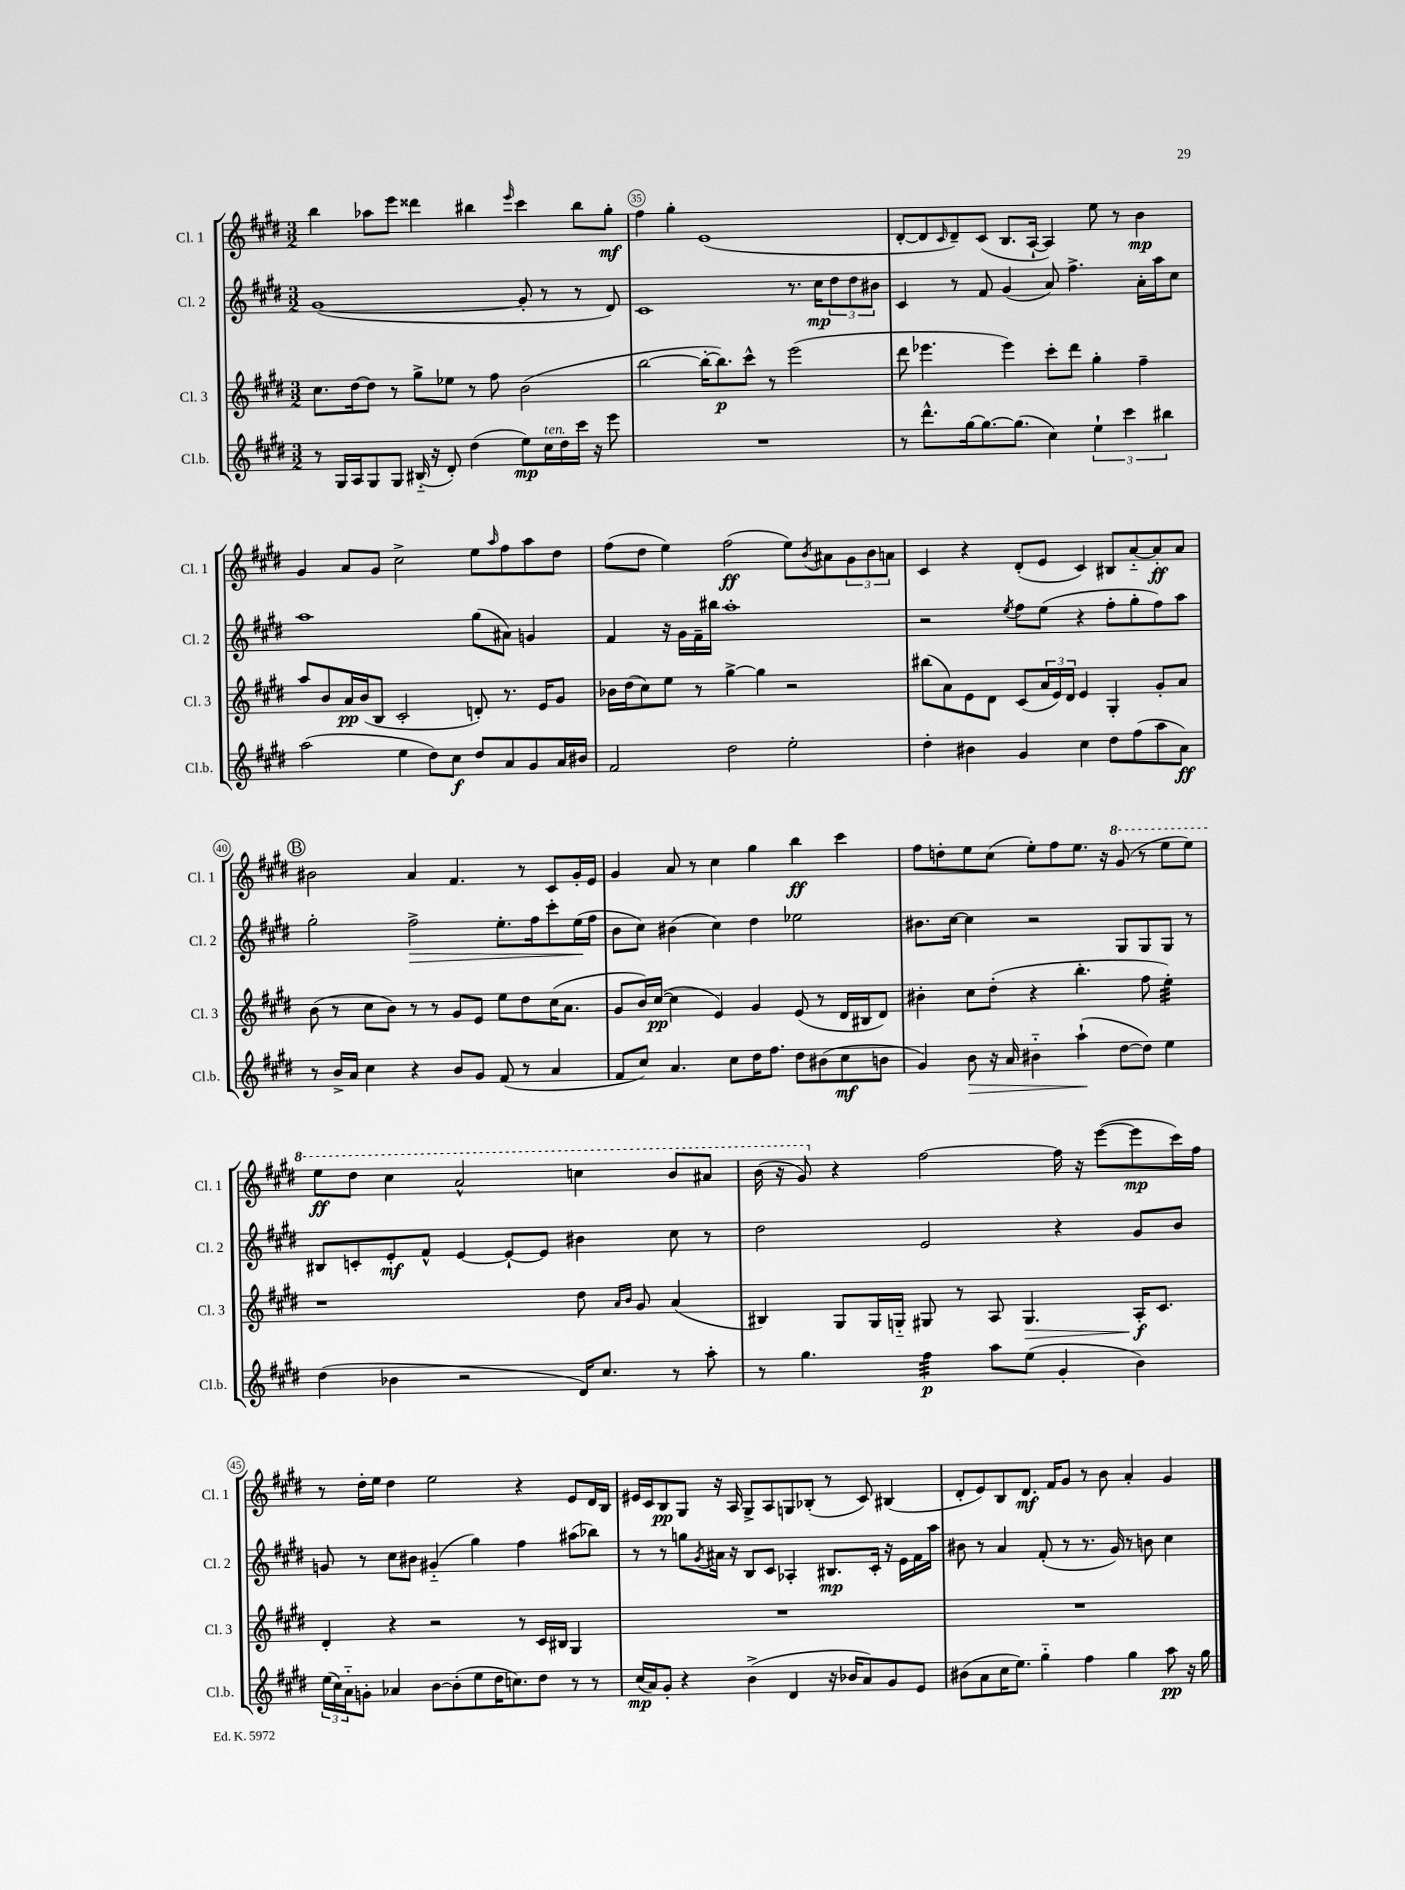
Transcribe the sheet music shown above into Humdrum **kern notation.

**kern	**kern	**kern	**kern
*staff4	*staff3	*staff2	*staff1
*clefG2	*clefG2	*clefG2	*clefG2
*k[f#c#g#d#]	*k[f#c#g#d#]	*k[f#c#g#d#]	*k[f#c#g#d#]
*M3/2	*M3/2	*M3/2	*M3/2
8r	8.cc#\L	([1g#	4bb\
16G#/LL	.	.	.
16A/J	[16dd#\k	.	.
8G#/	8dd#\]J	.	8aa-\L
8G#/J	8r	.	8eee\J
(16B#'~/	8gg#^\L	.	4ddd##\
16r	.	.	.
8d#'/)	8ee-\J	.	.
(4dd#\	8r	.	4bb#\
.	8ff#\	.	.
.	.	.	16qqeee/
8ee\L)	(2b\	8g#'/]	4ccc#\
16cc#\L	.	8r	.
16dd#\	.	.	.
16ccc#\JJ	.	8r	8bb#\L
16r	.	.	.
8eee\	.	8d#/)	8gg#'\J
=	=	=	=
1.r	[2bb\	1c#	4ff#\
.	.	.	4gg#'\
.	16bb'\_LK	.	(1e
.	8.bb\])	.	.
.	8ccc#^^\J	.	.
.	8r	.	.
.	(2eee\	8.r	.
.	.	16cc#\LK	.
.	.	12dd#\	.
.	.	12dd#\	.
.	.	12b#\J	.
=	=	=	=
8r	8ddd#\	4c#/	[8d#'/L
8.ddd#^^\L	4.eee-\	.	8d#/]
.	.	.	16qqc#/
.	.	8r	8d#~/)
[16gg#\k	.	.	.
8.gg#\_	.	8f#/	(8c#/J
.	4eee-\)	(4g#/	8.B/L
(8.gg#\]J	.	.	.
.	.	.	[16A`/Jk
4cc#\)	8ccc#'\L	8a/)	4A/])
.	8ddd#\J	4.ff#^\	.
6ee`\	4gg#'\	.	8ee\
.	.	.	8r
6ccc#\	.	.	.
.	4ff#~\	16a'\LL	4b\
.	.	16aa\J	.
6bb#\	.	.	.
.	.	8cc#\J	.
=	=	=	=
(2aa\	8aa/L	1aa	4g#/
.	8b/	.	.
.	16a/L	.	8a/L
.	(16b/J	.	.
.	8B/J	.	8g#/J
4ee\	2c#'/	.	2cc#^\
8dd#\L)	.	.	.
8cc#\J	.	.	.
8dd#/L	8d'/)	(8gg#\L	8ee\L
.	.	.	16qqaa/
8a/	8.r	8a#\J)	8ff#\
8g#/	.	4g/	8aa\
.	16e/LK	.	.
16a/L	8g#/J	.	8dd#\J
16b#/JJ	.	.	.
=	=	=	=
2f#/	16b-\LL	4f#/	(8ff#\L
.	(16dd#\J	.	.
.	8cc#\)	.	8dd#\J
.	8ee\J	16r	4ee\)
.	.	16g#\LL	.
.	8r	16f#~\	.
.	.	16bb#\JJ	.
2dd#\	[4gg#^\	1aa'	(2ff#\
.	4gg#\]	.	.
2ee'\	2r	.	8ee\L)
.	.	.	8qb/
.	.	.	8a#\
.	.	.	12g#\
.	.	.	12b\
.	.	.	12a\J
=	=	=	=
4dd#'\	(8bb#\L	2r	4c#/
.	8a\)	.	.
4b#\	8e\	.	4r
.	8d#\J	.	.
.	.	8qee/	.
4g#/	(8c#/L	8ff#\L	(8d#'/L
.	24a/L	(8ee\J	8e/J
.	24e/)	.	.
.	24d#/JJ	.	.
4cc#\	4e/	4r	4c#/)
8dd#\L	4G#'/	8ff#'\L	8B#/L
(8ff#\	.	8gg#'\	[8a'~/
8aa\	8g#'/L	8ff#\)	8a'/]
8a\J)	8a/J	8aa\J	8a/J
=	=	=	=
8r	(8b\	2gg#'\	2b#\
16b^/LL	8r	.	.
16a/JJ	.	.	.
4cc#\	8cc#\L	.	.
.	8b\J)	.	.
4r	8r	2ff#^\	4a/
.	8r	.	.
8b/L	8g#/L	.	4.f#/
8g#/J	8e/J	.	.
(8f#/	8ee\L	8.ee'\L	.
8r	8dd#\	.	8r
.	.	16ff#\k	.
4a/	(16cc#\K	8ccc#'\	8c#/L
.	8.a\J	.	.
.	.	(16ee\L	16g#'/L
.	.	16ff#\JJ	16e/JJ
=	=	=	=
8f#/L	8g#/L	8b\L	4g#/
8cc#/J)	16b/L)	8cc#\J)	.
.	([16cc#/JJ	.	.
4.a/	4cc#\]	(4b#\	8a/
.	.	.	8r
.	4e/)	4cc#\)	4cc#\
8cc#\L	.	.	.
16dd#\K	4g#/	4dd#\	4gg#\
8.ff#\J	.	.	.
8dd#\L	(8e/	2ee-\	4bb\
(8b#\	8r	.	.
8cc#\	16d#/LL	.	4ccc#\
.	16B#/J	.	.
8b\J	8d#/J)	.	.
=	=	=	=
4g#/)	4b#'\	8.b#\L	8ff#\L
.	.	.	8dd'\
.	.	[16cc#\Jk	.
8b\	8cc#\L	4cc#\]	8ee\
16r	(8dd#'\J	.	(8cc#\J
16a/	.	.	.
4b#'~\	4r	2r	8ee'\L)
.	.	.	8ff#\
(4aa`\	4.bb'\	.	8.ee\J
.	.	.	16r
[8dd#\L	.	8G#/L	(8gg#/
8dd#\]J)	8ff#\	8G#/	8r
4ee\	4ee'\)	8G#/J	8eee\L
.	.	8r	8eee\J)
=	=	=	=
(4dd#\	1r	8B#/L	8eee\L
.	.	8c'/	8ddd#\J
4b-\	.	8e'/	4ccc#\
.	.	8f#^^/J	.
2r	.	[4e/	2aa^^/
.	.	8e`/_L	.
.	.	8e/]J	.
16d#/LK)	8dd#\	4b#\	4ccc\
8.cc#/J	.	.	.
.	16qqa/LL	.	.
.	16qqb/JJ	.	.
.	8g#/	.	.
8r	(4a/	8cc#\	8bb/L
8aa'\	.	8r	8aa#/J
=	=	=	=
8r	4B#/)	2dd#\	(16bb\
.	.	.	16r
4.gg#\	.	.	8gg#/)
.	8G#/L	.	4r
.	16G#/L	.	.
.	16G'~/JJ	.	.
4ff#\	8G#/	2e/	[2ff#\
.	8r	.	.
8aa\L	8A/	.	.
(8ee\J	4.G#/	.	.
4g#'/	.	4r	16ff#\]
.	.	.	16r
.	.	.	([8eee\L
4b\)	16A'/LK	8g#/L	8eee\]
.	8.c#/J	.	.
.	.	8b/J	16ccc#\L)
.	.	.	16ff#\JJ
=	=	=	=
(24ee\LL	4d#'/	8g/	8r
24cc#\)	.	.	.
24a'~\J	.	.	.
8g'\J	.	8r	16dd#'\LL
.	.	.	16ee\JJ
4a-/	4r	8cc#\L	4dd#\
.	.	8b#\J	.
[8b\L	2r	(4g#'~/	2ee\
(8b'\]	.	.	.
8ee\	.	4gg#\)	.
16dd#\K	.	.	.
8.cc\)	.	.	.
.	8r	4ff#\	4r
8dd#\J	16c#/LL	.	.
.	16B#/JJ	.	.
8r	4G#/	(8aa#\L	8e/L
8r	.	8bb-\J)	16d#/L
.	.	.	16B/JJ
=	=	=	=
(16cc#/LL	1.r	8r	16e#/LL
16a/J)	.	.	16c#/J
8g#'/J	.	8r	8B/
4r	.	8gg\L	8G#/J
.	.	8qg#/	.
.	.	16a#\Jk	16r
.	.	16r	16A/
(4b^\	.	8B/L	8G#^/L
.	.	8c#/J	8A/
4d#/	.	4A-'/	8G/
.	.	.	(8B-'/J
16r	.	8.B#/L	8r
16b-/LK	.	.	.
8a/)	.	.	8c#/)
.	.	16c#'/Jk	.
8g#/	.	16r	(4B#/
.	.	16e\LL	.
8e/J	.	16f#\	.
.	.	16aa\JJ	.
=	=	=	=
(8b#\L	1.r	8b#\	8d#'/L
8a\	.	8r	8e/)
16cc#\K	.	4a/	8B/
8.ee\J)	.	.	.
.	.	.	8.d#/J
4gg#'~\	.	(8f#'/	.
.	.	.	16f#/LK
.	.	8r	8g#/J
4ff#\	.	8.r	8r
.	.	.	8b\
.	.	16g#/)	.
4gg#\	.	8r	4a'/
.	.	8b\	.
8aa\	.	4cc#\	4g#/
16r	.	.	.
16gg#\	.	.	.
==	==	==	==
*-	*-	*-	*-
